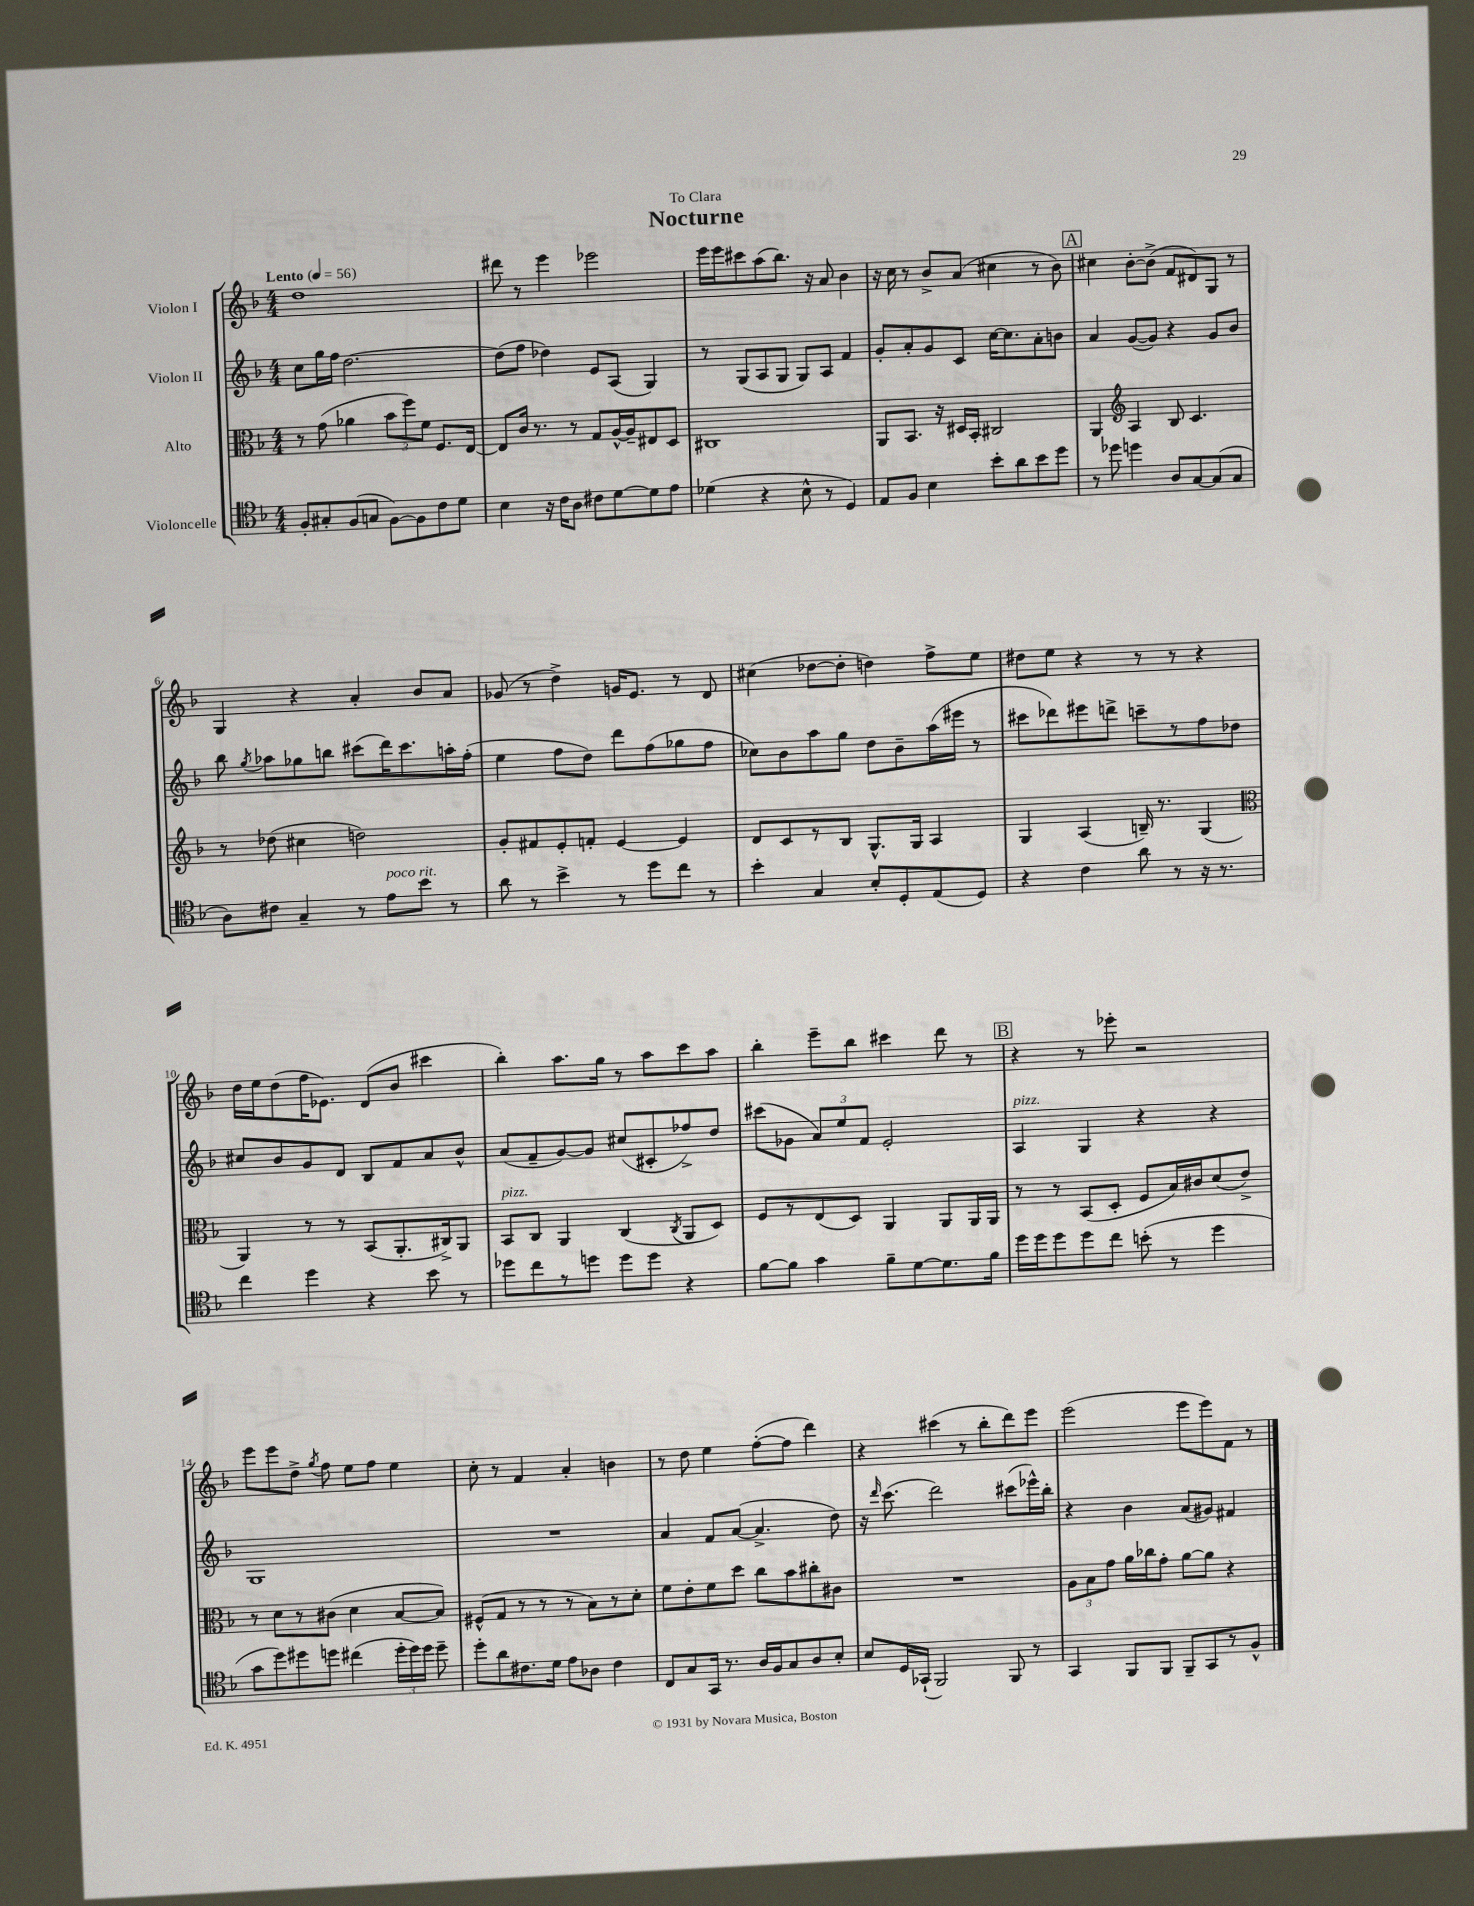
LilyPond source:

\header { title = "Nocturne" dedication = "To Clara" }
<<
\new StaffGroup <<
\new Staff = "s0" \with { instrumentName = "Violon I" } {
    \clef treble \key f \major \numericTimeSignature \time 4/4 \tempo "Lento" 4 = 56
    \autoBeamOff d''1 |
    dis'''8 r8 e'''4 ees'''2 |
    e'''16[ e'''16 cis'''8 a''8( bes''8.]) r16 a'8 bes'4 |
    r16 c''16 r8 bes'8[-> a'8]( cis''4 r8 bes'8) |
    \mark \markup { \box "A" } cis''4 bes'8[~-. bes'8]->( f'8[ dis'8) g8] r8 |
    g4 r4 a'4-. bes'8[ a'8] |
    ges'8( r8 d''4->) g'16[ e'8.] r8 d'8 |
    cis''4( des''8[~ des''8]-. d''4) f''8[-> e''8] |
    dis''8[ e''8] r4 r8 r8 r4 |
    d''16[ e''16 d''8( f''16 ees'8.]) d'8[( bes'8] cis'''4 |
    bes''4-.) a''8.[ g''16] r8 a''8[ c'''8 a''8] |
    bes''4-. e'''8[-- bes''8] cis'''4 d'''8 r8 |
    \mark \markup { \box "B" } r4 r8 ees'''8-. r2 |
    e'''8[ e'''8 d''8]-> \acciaccatura { g''8 } f''8 e''8[ f''8] e''4 |
    c''8-. r8 f'4 a'4-. b'4 |
    r8 d''8 e''4 f''8[~-.( f''8] d'''4) |
    r4 cis'''4( r8 bes''8[-. d'''8) e'''8] |
    e'''2( e'''8[ e'''8) f'8] r8 \bar "|." |
}
\new Staff = "s1" \with { instrumentName = "Violon II" } {
    \clef treble \key f \major \numericTimeSignature \time 4/4
    \autoBeamOff c''8[ g''16 f''16] d''2.~ |
    d''8[( f''8] des''4) e'8[ a8]( g4) |
    r8 g8[( a8 g8] g8[) a8] f'4 |
    g'8[-. a'8-. g'8 c'8] c''16[~ c''8. a'8-. b'8] |
    \mark \markup { \box "A" } a'4 g'8[~( g'8]) r4 g'8[ bes'8] |
    bes''8 \acciaccatura { g''8 } aes''8[ ges''8 b''8] cis'''8[( d'''16) cis'''8. a''16-. f''16]-.( |
    e''4 f''8[ d''8]) d'''8[ f''8( ges''8 f''8] |
    ces''8[) bes'8 a''8 g''8] d''8[ bes'8-- a''16( eis'''16] r8 |
    cis'''8[ des'''8) eis'''8 d'''8]-> c'''8[-- r8 f''8 des''8] |
    cis''8[ bes'8 g'8 d'8] bes8[ f'8 a'8 bes'8]-^ |
    a'8[( f'8-- g'8~) g'8] cis''8[( cis'8-. fes''8->) d''8] |
    cis'''8[( ges'8] \tuplet 3/2 { a'8[) e''8 f'8] } e'2-. |
    \mark \markup { \box "B" } a4^\markup { \italic "pizz." } g4 r4 r4 |
    g1 |
    R1 |
    a'4 f'8[ a'8]~( a'4.-> d''8) |
    r16 \grace { d'''16 } c'''8.( d'''2) cis'''8[( ees'''16-^) bes''16]-. |
    r4 bes'4 a'8[( gis'8]) fis'4 \bar "|." |
}
\new Staff = "s2" \with { instrumentName = "Alto" } {
    \clef alto \key f \major \numericTimeSignature \time 4/4
    \autoBeamOff r8 g'8( aes'4 \tuplet 3/2 { bes'8[ f''8) f'8] } f8.[ e16]~ |
    e8[ c'16] r8. r8 g8[ a16~-^ a16-- eis8 d8] |
    cis1 |
    a,8[ bes,8.] r16 dis16[ bes,16]-. cis2 |
    \mark \markup { \box "A" } a,4 \clef treble a4 bes8 c'4. |
    r8 des''8( cis''4 d''2) |
    g'8[-. fis'8 e'8-. f'8]-. e'4~ e'4 |
    d'8[ c'8 r8 bes8] g8.[-^ g16] a4 |
    g4 a4( b16--) r8. g4( |
    \clef alto a,4) r8 r8 bes,8[( a,8.-. cis16->) a,8] |
    bes,8[^\markup { \italic "pizz." } c8] a,4 c4( \acciaccatura { c8 } a,8[ d8]) |
    f8[ r8 e8( d8]) a,4 a,8[ a,16 a,16] |
    \mark \markup { \box "B" } r8 r8 bes,8[( d8]-. f8[ bes16) cis'16 d'8( e'8]->) |
    r8 d'8[ r8 cis'8]( d'4 bes8[~ bes8]) |
    fis8[-^( g8] r8 r8 r8 bes8[) r8 d'8]-. |
    f'8[ e'8-. f'8 d''8] c''8[ bes'8 cis''8-. cis'8] |
    R1 |
    \tuplet 3/2 { a8[ bes8 g'8] } a'16[ ces''16 g'8]-. a'8[~ a'8] r4 \bar "|." |
}
\new Staff = "s3" \with { instrumentName = "Violoncelle" } {
    \clef tenor \key f \major \numericTimeSignature \time 4/4
    \autoBeamOff f8[-. gis8-. f8( g8] f8[~) f8 c'8 d'8] |
    bes4 r16 c'16[ a8] cis'8[ d'8~ d'8 e'8] |
    des'4( r4 bes8-^ r8 d4) |
    e8[ f8] bes4 bes'8[-. a'8 bes'8 d''8] |
    \mark \markup { \box "A" } r8 des''8 d''4 a8[ g8~ g8( g8] |
    a8[) cis'8] g4-- r8 e'8[^\markup { \italic "poco rit." } bes'8] r8 |
    a'8 r8 bes'4-> r8 d''8[ c''8] r8 |
    bes'4-. g4 bes8[-. d8-. e8( d8]) |
    r4 c'4 a'8 r8 r16 r8. |
    c''4 d''4 r4 bes'8 r8 |
    des''8[ c''8 r8 d''8] d''8[ d''8] r4 |
    f'8[~ f'8] g'4 f'8[-- d'8~ d'8. f'16] |
    \mark \markup { \box "B" } d''16[ d''16 d''8 d''8 c''8] b'8-.( r8 d''4 |
    g'8[ d''8) dis''8 d''8] cis''4( \tuplet 3/2 { d''16[-. d''16) d''16] } d''8-- |
    d''8[-. a'8 cis'8. d'16] e'8[ aes8] cis'4 |
    c8[ g8 g,16] r8. a16[ f16 g8 a8 bes8]-. |
    bes8[ d16 ges,16]-!( f,2) f,8 r8 |
    g,4 f,8[ f,8] f,8[-- g,8 r8 f8]-^ \bar "|." |
}
>>
>>
